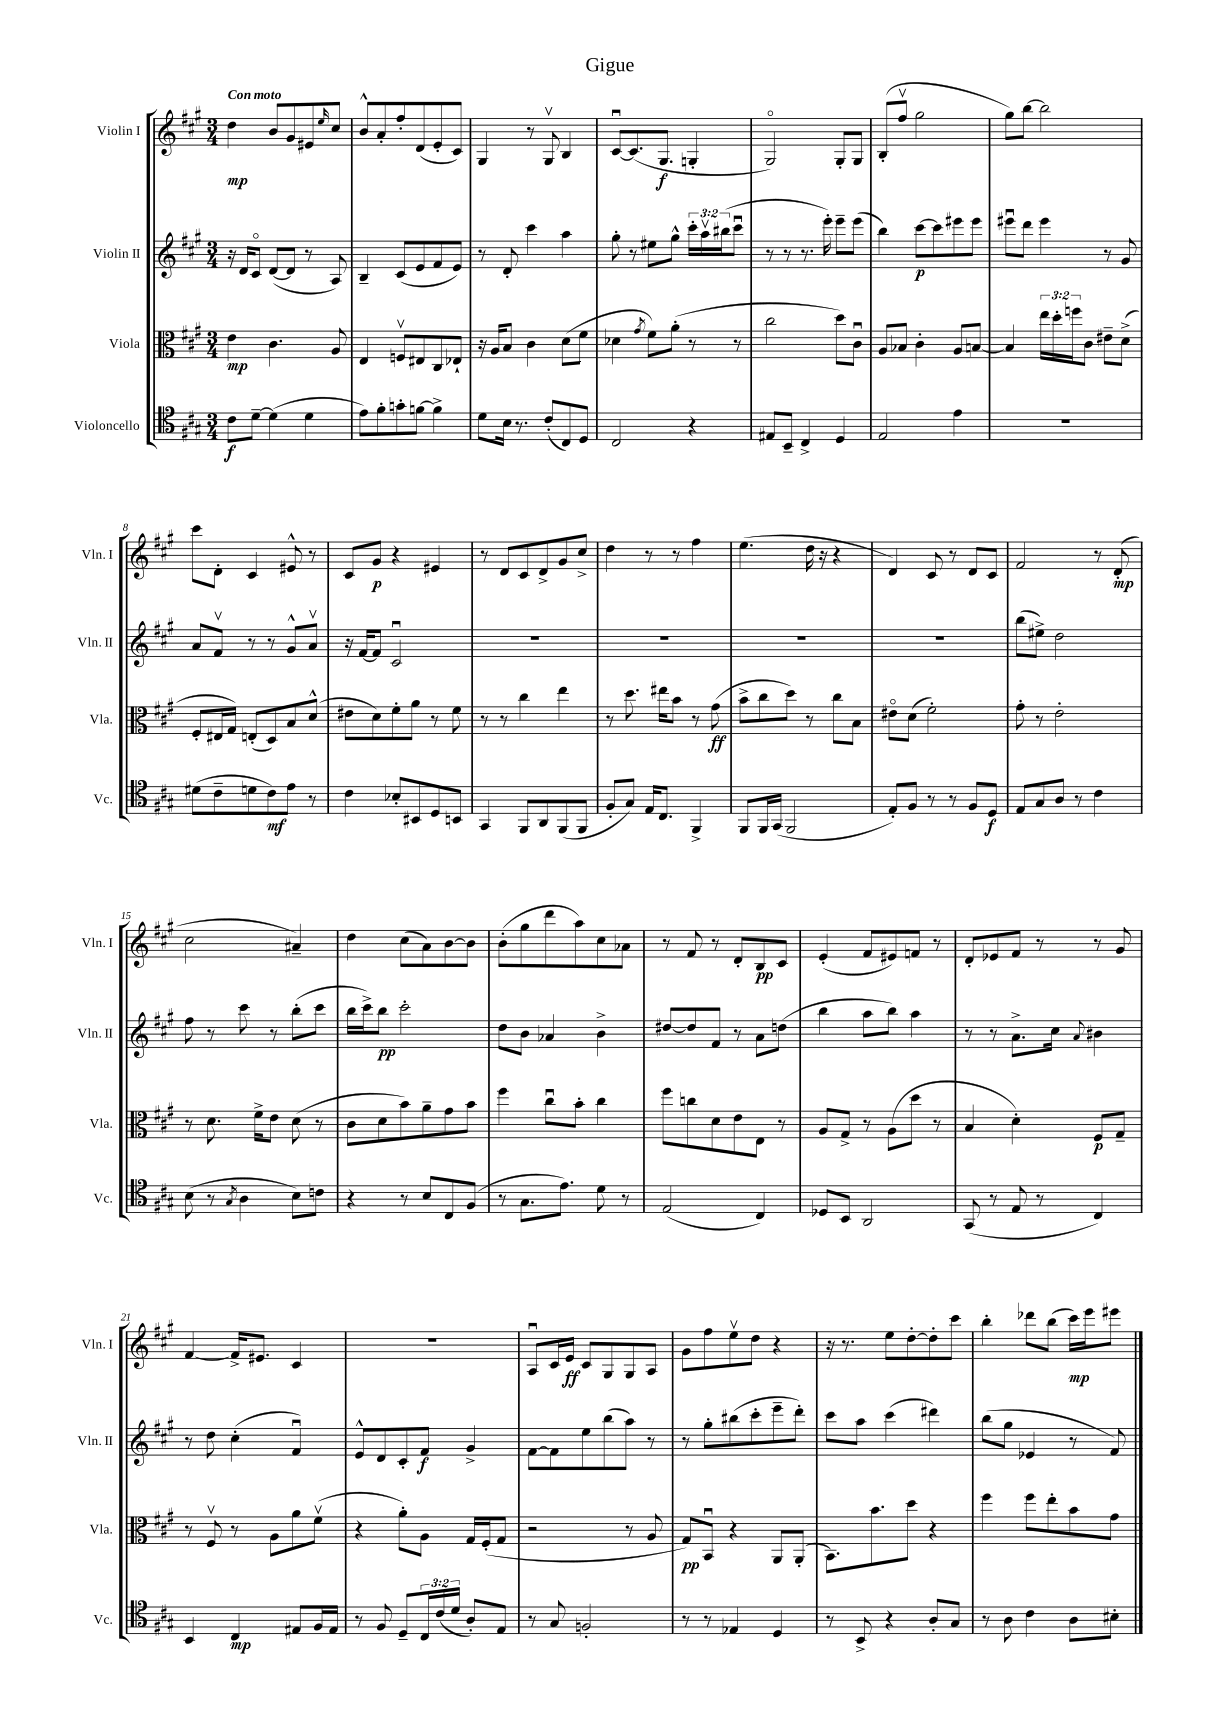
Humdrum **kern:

**kern	**kern	**kern	**kern
*staff4	*staff3	*staff2	*staff1
*clefC4	*clefC3	*clefG2	*clefG2
*k[f#c#g#]	*k[f#c#g#]	*k[f#c#g#]	*k[f#c#g#]
*M3/4	*M3/4	*M3/4	*M3/4
8c#	4e	16r	4dd
.	.	16d	.
[8d~	.	8c#o	.
(4d]	4.c#	([8d	8b
.	.	8d]	8g#
4d	.	8r	8e#
.	.	.	16qqee
.	8A	8A)	8cc#
=	=	=	=
8e)	4E	4B~	8b^^
8f#'	.	.	8a'
8g'	8Fv	(8c#	8ff#'
[8f	8E#	8e	(8d
4f^]	8C#	8f#	8e'
.	8E-`	8e)	8c#)
=	=	=	=
8d	16r	8r	4G#
.	16A	.	.
16B	8B	8d'	.
8.r	.	.	.
.	4c#	4ccc#	8r
(8c#'	.	.	8G#v
8C#)	(8d	4aa	4B
8D	8f#	.	.
=	=	=	=
2C#	4d-	8gg#'	[8c#u
.	.	8r	(8.c#]
.	8qg#	.	.
.	8f#)	8ee#	.
.	.	.	8.G#
.	(8a'	8gg#^^	.
4r	8r	24ccc#'	4G'
.	.	24aav	.
.	.	(24bb#	.
.	8r	8ccc#u	.
=	=	=	=
8E#	2cc#	8r	2G#o)
8BB~	.	8r	.
4C#^	.	8.r	.
.	.	16eee')	.
4D	8dd)	8eee~	8G#'
.	8c#u	(8eee	8G#
=	=	=	=
2E	8A	4bb)	(8B'
.	8B-	.	8ff#v
.	4c#'	[8ccc#	2gg#
.	.	8ccc#]	.
4e	8A	8eee#	.
.	[8B	8eee#	.
=	=	=	=
2.r	4B]	8eee#u	8gg#)
.	.	8ddd	[8bb
.	24ee	4eee#	2bb]
.	24dd'	.	.
.	24ff	.	.
.	8c#	.	.
.	8e#~	8r	.
.	(8d^	8g#	.
=	=	=	=
(8d#	8F#'	8a	8ccc#
8c#~	16E#	8f#v	8d'
.	16G#)	.	.
8d	(8E'	8r	4c#
8c#)	8D)	8r	.
8e	8B	8g#^^	8e#^^
8r	(8d^^	8av	8r
=	=	=	=
4c#	8e#	16r	8c#
.	.	[16f#	.
.	8d)	8f#]	8g#
8B-'	8f#'	2c#u	4r
8BB#	8a	.	.
8D	8r	.	4e#
8BB	8f#	.	.
=	=	=	=
4GG#	8r	2.r	8r
.	8r	.	8d
8FF#	4cc#	.	8c#
8AA	.	.	8d^
(8FF#	4ee	.	8g#
8FF#	.	.	8cc#^
=	=	=	=
8F#'	8r	2.r	4dd
8G#)	8.dd	.	.
16E	.	.	8r
8.C#	16ee#	.	.
.	8b	.	8r
4FF#^	8r	.	4ff#
.	(8g#	.	.
=	=	=	=
8FF#	8b^	2.r	(4.ee
16FF#	8cc#	.	.
(16GG#	.	.	.
2FF#	8dd)	.	.
.	8r	.	16dd
.	.	.	16r
.	8cc#	.	4r
.	8B	.	.
=	=	=	=
8E')	8e#o	2.r	4d)
8F#	(8d	.	.
8r	2f#')	.	8c#
8r	.	.	8r
8F#	.	.	8d
8D	.	.	8c#
=	=	=	=
8E	8g#'	(8bb	2f#
8G#	8r	8ee#^)	.
8A	2e'	2dd	.
8r	.	.	.
4c#	.	.	8r
.	.	.	(8d'
=	=	=	=
(8B	8r	8ff#	2cc#
8r	8.d	8r	.
8qG#	.	.	.
4A	.	8ccc#	.
.	16f#^	.	.
.	8e	8r	.
8B)	(8d	(8bb'	4a#~)
8c	8r	8ccc#	.
=	=	=	=
4r	8c#	16bb	4dd
.	.	16ccc#^)	.
.	8d	8bb	.
8r	8b)	2ccc#'	(8cc#
8B	8a~	.	8a)
8C#	8g#	.	[8b
(8F#	8b	.	8b]
=	=	=	=
8r	4ff#	8dd	(8b'
8.G#	.	8b	8gg#
.	8cc#u	4a-	8ddd
8.e)	.	.	.
.	8b'	.	8aa)
8d	4cc#	4b^	8cc#
8r	.	.	8a-
=	=	=	=
(2E	8ff#	[8dd#	8r
.	8cc	8dd#]	8f#
.	8d	8f#	8r
.	8e	8r	8d'
4C#)	8E	8a	8B
.	8r	(8dd	8c#
=	=	=	=
8D-	8A	4bb	(4e'
8BB	8G#^	.	.
2AA	8r	8aa	8f#
.	(8A	8bb)	8e#)
.	8dd	4aa	8f
.	8r	.	8r
=	=	=	=
(8GG#	4B	8r	8d'
8r	.	8r	8e-
8E	4d')	8.a^	8f#
8r	.	.	8r
.	.	16cc#	.
.	.	8qqa	.
4C#)	8F#	4b#	8r
.	8G#~	.	8g#
=	=	=	=
4BB	8r	8r	[4f#
.	8F#v	8dd	.
4C#	8r	(4cc#'	16f#^]
.	.	.	8.e#
.	8A	.	.
8E#	8a	4f#u)	4c#
16F#	(8f#v	.	.
16E#	.	.	.
=	=	=	=
8r	4r	8e^^	2.r
8F#	.	8d	.
8D~	8a')	8c#'	.
24C#	8A	8f#	.
(24c#	.	.	.
24d	.	.	.
8A')	16G#	4g#^	.
.	(16F#'	.	.
8E	8G#	.	.
=	=	=	=
8r	2r	[8f#	8Au
8G#	.	8f#]	16c#
.	.	.	16e
2F'	.	8ee	8c#
.	.	(8bb	8G#
.	8r	8aa)	8G#
.	8A	8r	8A
=	=	=	=
8r	8G#)	8r	8g#
8r	8BBu	8gg#'	8ff#
4E-	4r	(8bb#	8eev
.	.	8ccc#'	8dd
4D	8AA	8eee~	4r
.	(8AA'	8ddd')	.
=	=	=	=
8r	8.BB)	8ccc#	16r
.	.	.	8.r
8BB^	.	8aa	.
.	8.b	.	.
4r	.	(4ccc#	8ee
.	8dd	.	[8dd'
8A'	4r	4ddd#)	8dd']
8G#	.	.	8ccc#
=	=	=	=
8r	4ff#	(8bb	4bb'
8A	.	8gg#	.
4c#	8ff#	4e-	8ddd-
.	8ee'	.	(8bb
8A	8b	8r	16ccc#)
.	.	.	16eee
8B#'	8g#	8f#)	8eee#
==	==	==	==
*-	*-	*-	*-
